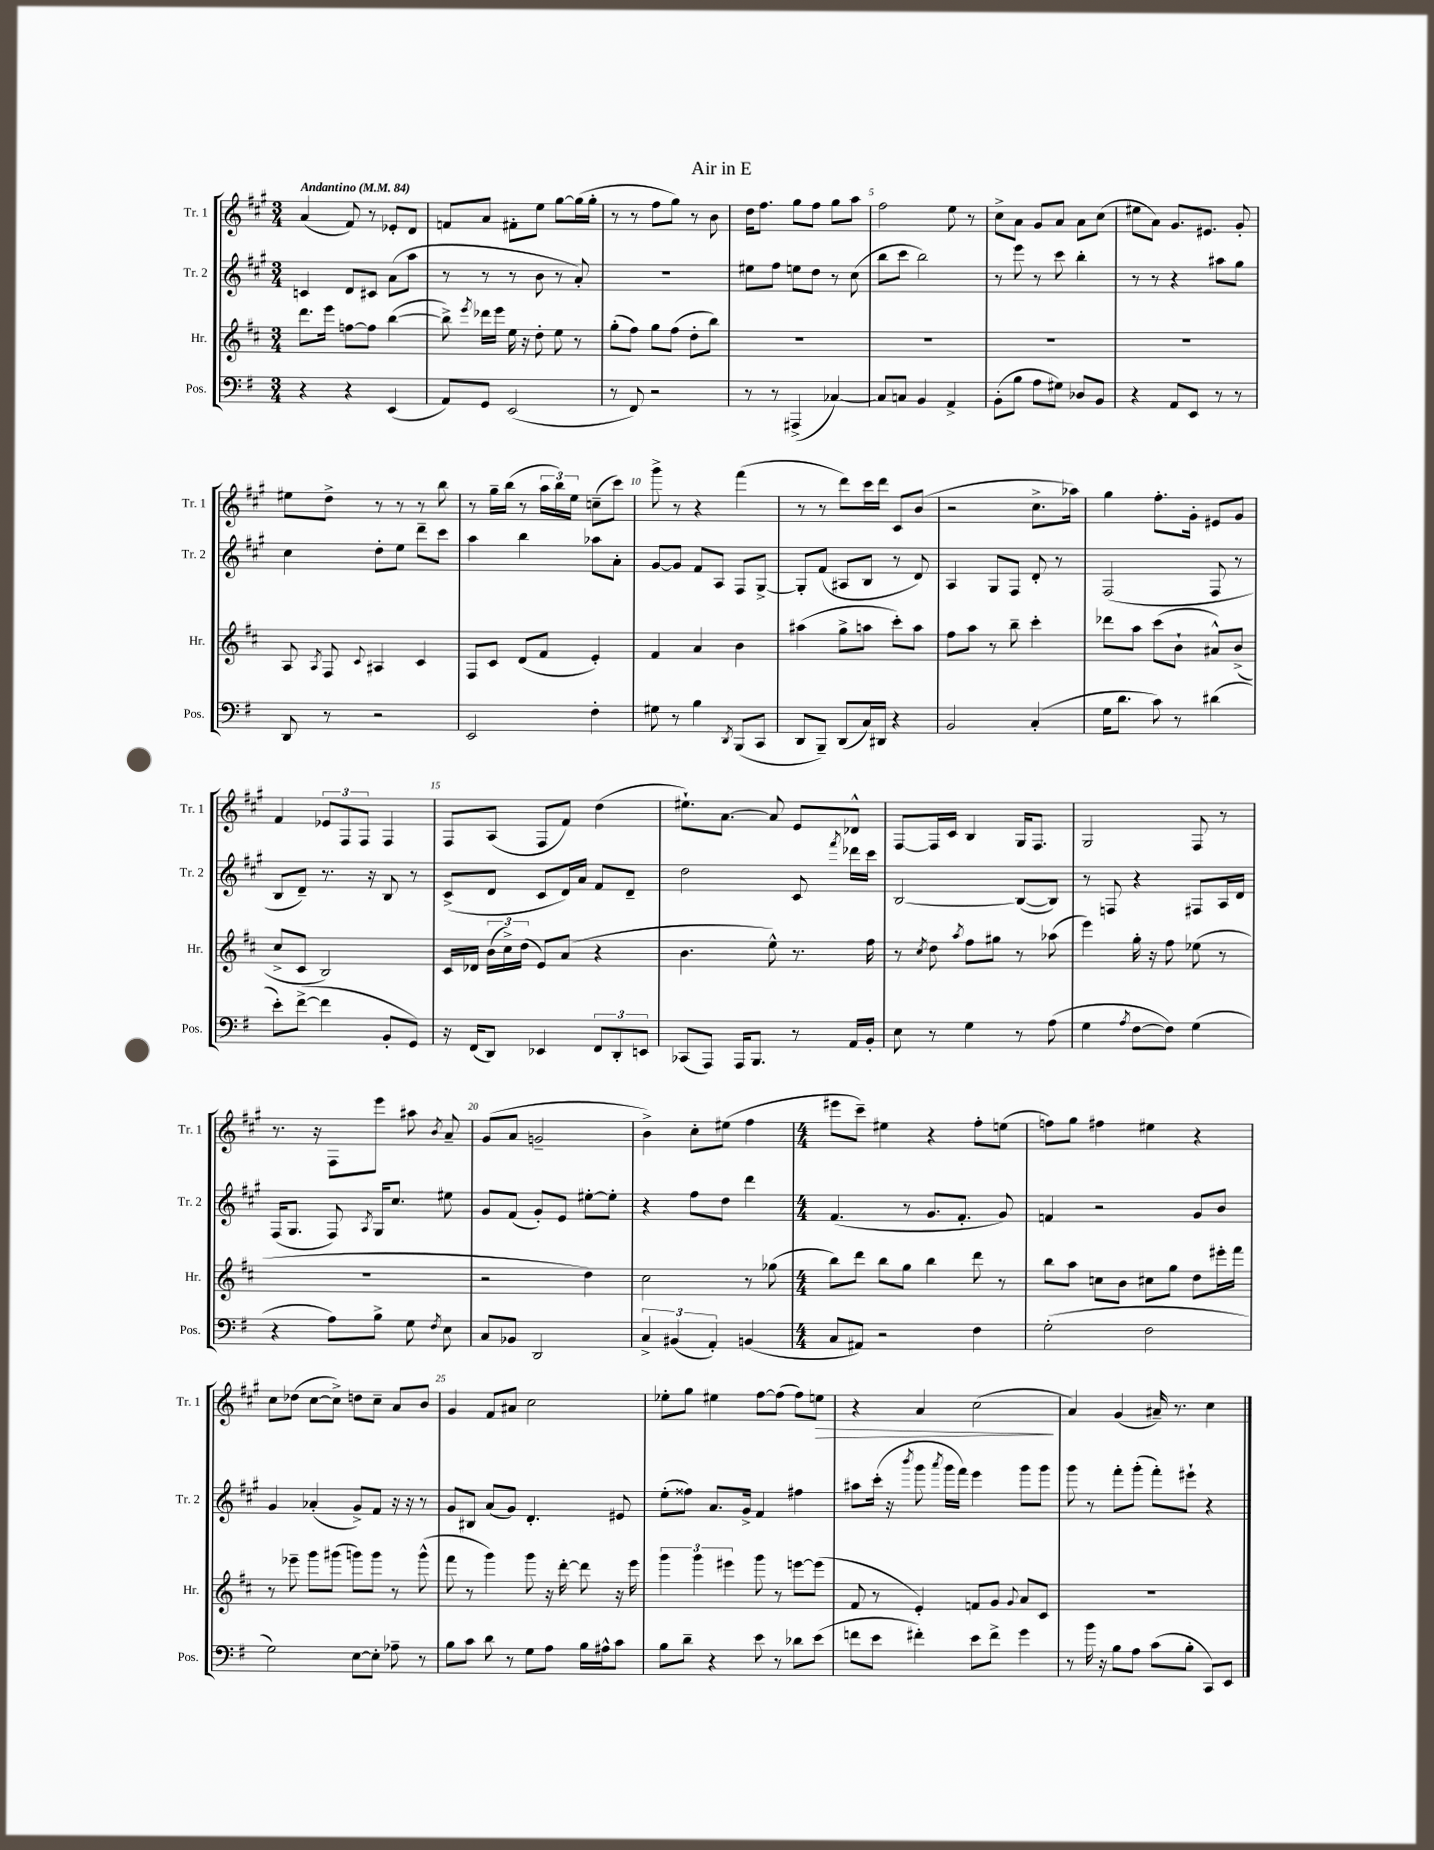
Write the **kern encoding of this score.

**kern	**kern	**kern	**kern
*staff4	*staff3	*staff2	*staff1
*clefF4	*clefG2	*clefG2	*clefG2
*k[f#]	*k[f#c#]	*k[f#c#g#]	*k[f#c#g#]
*M3/4	*M3/4	*M3/4	*M3/4
*MM84	*MM84	*MM84	*MM84
4r	8.ddd	4c	(4a
.	16eee	.	.
4r	[8ff	8d	8f#)
.	8ff]	8c#	8r
(4EE	([4bb	(8a	8e-'
.	.	8aa	8d
=	=	=	=
8AA)	8bb^])	8r	8f
.	8qeee	.	.
8GG	16ddd-	8r	8a
.	16eee	.	.
(2EE	16ee	8r	8f#'
.	16r	.	.
.	8dd'	8b	8ee
.	8ee	8r	[8gg#
.	8r	8a')	(16gg#]
.	.	.	16gg#'
=	=	=	=
8r	(8gg'	2.r	8r
8FF#)	8ff#)	.	8r
2r	8gg	.	8ff#
.	(8ff#	.	8gg#)
.	8dd'	.	8r
.	8bb)	.	8b
=	=	=	=
8r	2.r	8ee#	16dd
.	.	.	8.ff#
8r	.	8ff#	.
(4AAA#^	.	8ee	8gg#
.	.	8dd	8ff#
[4C-)	.	8r	8gg#
.	.	(8cc#	8aa
=	=	=	=
8C-]	2.r	8bb	2ff#
8C	.	8ccc#	.
4BB	.	2bb)	.
4AA^	.	.	8ee
.	.	.	8r
=	=	=	=
(8BB'	2.r	8r	8cc#^
8B	.	8eee	8a
8A	.	8r	8g#
8G#)	.	8ccc#	8a
8D-	.	4bb'	8a
8BB	.	.	(8cc#
=	=	=	=
4r	2.r	8r	8ee#
.	.	8r	8a)
8AA	.	4r	8.g#
8EE	.	.	.
.	.	.	8.e#
8r	.	8aa#	.
8r	.	8gg#	8g#'
=	=	=	=
8DD	8A	4cc#	8ee#
.	8qA	.	.
8r	8F#	.	8dd^
.	8qqc#	.	.
2r	4A#	8dd'	8r
.	.	8ee	8r
.	4c#	8ddd~	8r
.	.	8ccc#	8bb
=	=	=	=
2EE	8F#	4aa	8r
.	8c#	.	16gg#~
.	.	.	(16bb
.	(8d	4bb	8r
.	8f#	.	24aa
.	.	.	24bb)
.	.	.	24ee
4F#'	4e')	8aa-	(8cc~
.	.	8a'	8ccc#)
=	=	=	=
8G#	4f#	[8g#	8ggg#^
8r	.	8g#]	8r
4B	4a	8f#	4r
.	.	8A	.
8qDD	.	.	.
(8BBB	4b	8F#	(4fff#
8CC	.	[8G#^	.
=	=	=	=
8DD	(4aa#	8G#']	8r
8BBB~)	.	(8f#	8r
(8DD	8gg^	8A#	8ddd)
16C)	8aa	8B	16ccc#
16DD#	.	.	16ddd
4r	8ccc#')	8r	8c#
.	8aa	8d)	(8b
=	=	=	=
2BB	8ff#	4A	2r
.	8aa	.	.
.	8r	8G#	.
.	8bb~	8F#	.
(4C'	4ccc#'	8d'	8.cc#^
.	.	8r	.
.	.	.	16aa-)
=	=	=	=
16G	8ddd-	(2F#	4gg#
8.d	.	.	.
.	8aa	.	.
8c)	(8ccc#	.	8.ff#'
8r	8b`	.	.
.	.	.	16g#'
(4d#	8a#^^)	8F#	8e#
.	(8b^	8r	8g#
=	=	=	=
8e')	8cc#^	8B	4f#
([8f#^	8c#	8d~)	.
4f#]	2B)	8.r	12e-
.	.	.	12F#
.	.	.	12F#
.	.	16r	.
8BB'	.	8B	4F#
8GG)	.	8r	.
=	=	=	=
16r	16c#	(8c#^	8F#
(16FF#	16d-	.	.
8DD)	(24b	8d	(8A
.	24cc#^)	.	.
.	(24dd	.	.
4EE-	8e)	8c#	8F#
.	(8a	16d)	8f#)
.	.	16a	.
12FF#	4r	8f#	(4dd
12DD'	.	.	.
.	.	8d~	.
12EE	.	.	.
=	=	=	=
(8CC-	4.b	2dd	8.ee#`)
8AAA)	.	.	.
.	.	.	[8.a
16AAA	.	.	.
8.BBB	.	.	.
.	8ee^^)	.	8a]
8r	8.r	8c#	8e
.	.	8qfff#	.
16AA	.	16ddd-	8d-^^
16BB'	16ff#	16ccc#	.
=	=	=	=
8E	8r	[2B	[8F#
.	8qcc#	.	.
8r	8dd	.	16F#]
.	.	.	16c#
.	8qaa	.	.
4G	8ff#	.	4B
.	8gg#	.	.
8r	8r	(8B_	16G#
.	.	.	8.F#
(8A	(8aa-	8B])	.
=	=	=	=
4G	4eee)	8r	2G#
.	.	8F	.
8qA	.	.	.
[8F#	16gg'	4r	.
.	16r	.	.
8F#])	8ff#	.	.
(4G	(8ee-	8F#	8F#
.	8r	16A	8r
.	.	16d	.
=	=	=	=
4r	2.r	(16F#	8.r
.	.	8.G#	.
.	.	.	16r
8A)	.	8F#)	8F#
.	.	8qA	.
8B^	.	16G#	8eee
.	.	8.cc#	.
8G	.	.	8aa#
8qF#	.	.	8qb
8E	.	8ee#	8a~
=	=	=	=
8C	2r	8g#	(8g#
8BB-	.	(8f#	8a
2DD	.	8g#')	2g~
.	.	8e	.
.	4dd)	[8ee#'	.
.	.	8ee#']	.
=	=	=	=
6C^	2cc#	4r	4b^)
(6BB#	.	.	.
.	.	8ff#	8cc#'
6AA')	.	.	.
.	.	8dd	(8ee#
(4BB	8r	4ddd	4ff#
.	(8gg-	.	.
=	=	=	=
*M4/4	*M4/4	*M4/4	*M4/4
8C	8bb)	(4.f#	8eee#
8AA#)	8ddd	.	8ccc#~)
2r	8bb	.	4ee#
.	8gg	8r	.
.	4bb	8.g#	4r
.	.	8.f#'	.
4F#	8ddd	.	8ff#'
.	8r	8g#)	(8ee
=	=	=	=
(2G'	8bb	4f	8ff)
.	8aa	.	8gg#
.	8cc	2r	4ff#
.	8b	.	.
2F#	8cc#	.	4ee#
.	8gg	.	.
.	8dd	8g#	4r
.	16eee#'	8b	.
.	16fff#	.	.
=	=	=	=
2G)	8r	4g#	8cc#
.	8eee-~	.	(8dd-
.	8ggg	(4a-'	[8cc#
.	(8ggg#	.	8cc#^])
[8E	8ggg)	8g#^)	8dd
8E']	8ggg	8f#	8cc#~
8A-~	8r	16r	8a
.	.	16r	.
8r	(8ggg^^	8r	8b
=	=	=	=
8B	8fff#	8g#	4g#
8c	8r	8B#	.
8d	4ggg)	(8a	8f#
8r	.	8g#)	8a#
8G	8ggg	4.d'	2cc#
8A	16r	.	.
.	[16ddd'	.	.
16B	8ddd]	.	.
16A#^^	.	.	.
8c	16r	8e#	.
.	16eee	.	.
=	=	=	=
8B	6ggg	(8ee'	8ee-'
8d~	.	8ff##)	8gg#
.	6ggg	.	.
4r	.	8.a	4ee#
.	6eee#	.	.
.	.	16g#^	.
8e	8ggg	4f#	[8ff#
8r	8r	.	(8ff#]
8d-	[8eee	4ff#	8ff#)
(8e	(8eee]	.	8ee
=	=	=	=
8f	8f#	8aa#	4r
8e	8r	(16ccc#'	.
.	.	16r	.
.	.	8qbbb	.
4f#')	4e')	8ggg#	4a
.	.	8qaaa	.
.	.	16ggg#	.
.	.	16fff#)	.
8e	8f	4eee	(2cc#
8f#^	8g	.	.
.	8qqg	.	.
4g	8a	8ggg#	.
.	8c#	8ggg#	.
=	=	=	=
8r	1r	8ggg#	4a)
16b	.	8r	.
16r	.	.	.
8B	.	8fff#'	(4g#
8A	.	(8ggg#'	.
(8c	.	8fff#')	16a#~)
.	.	.	8.r
8B'	.	8eee#`	.
8CC)	.	4r	4cc#
8EE	.	.	.
==	==	==	==
*-	*-	*-	*-
